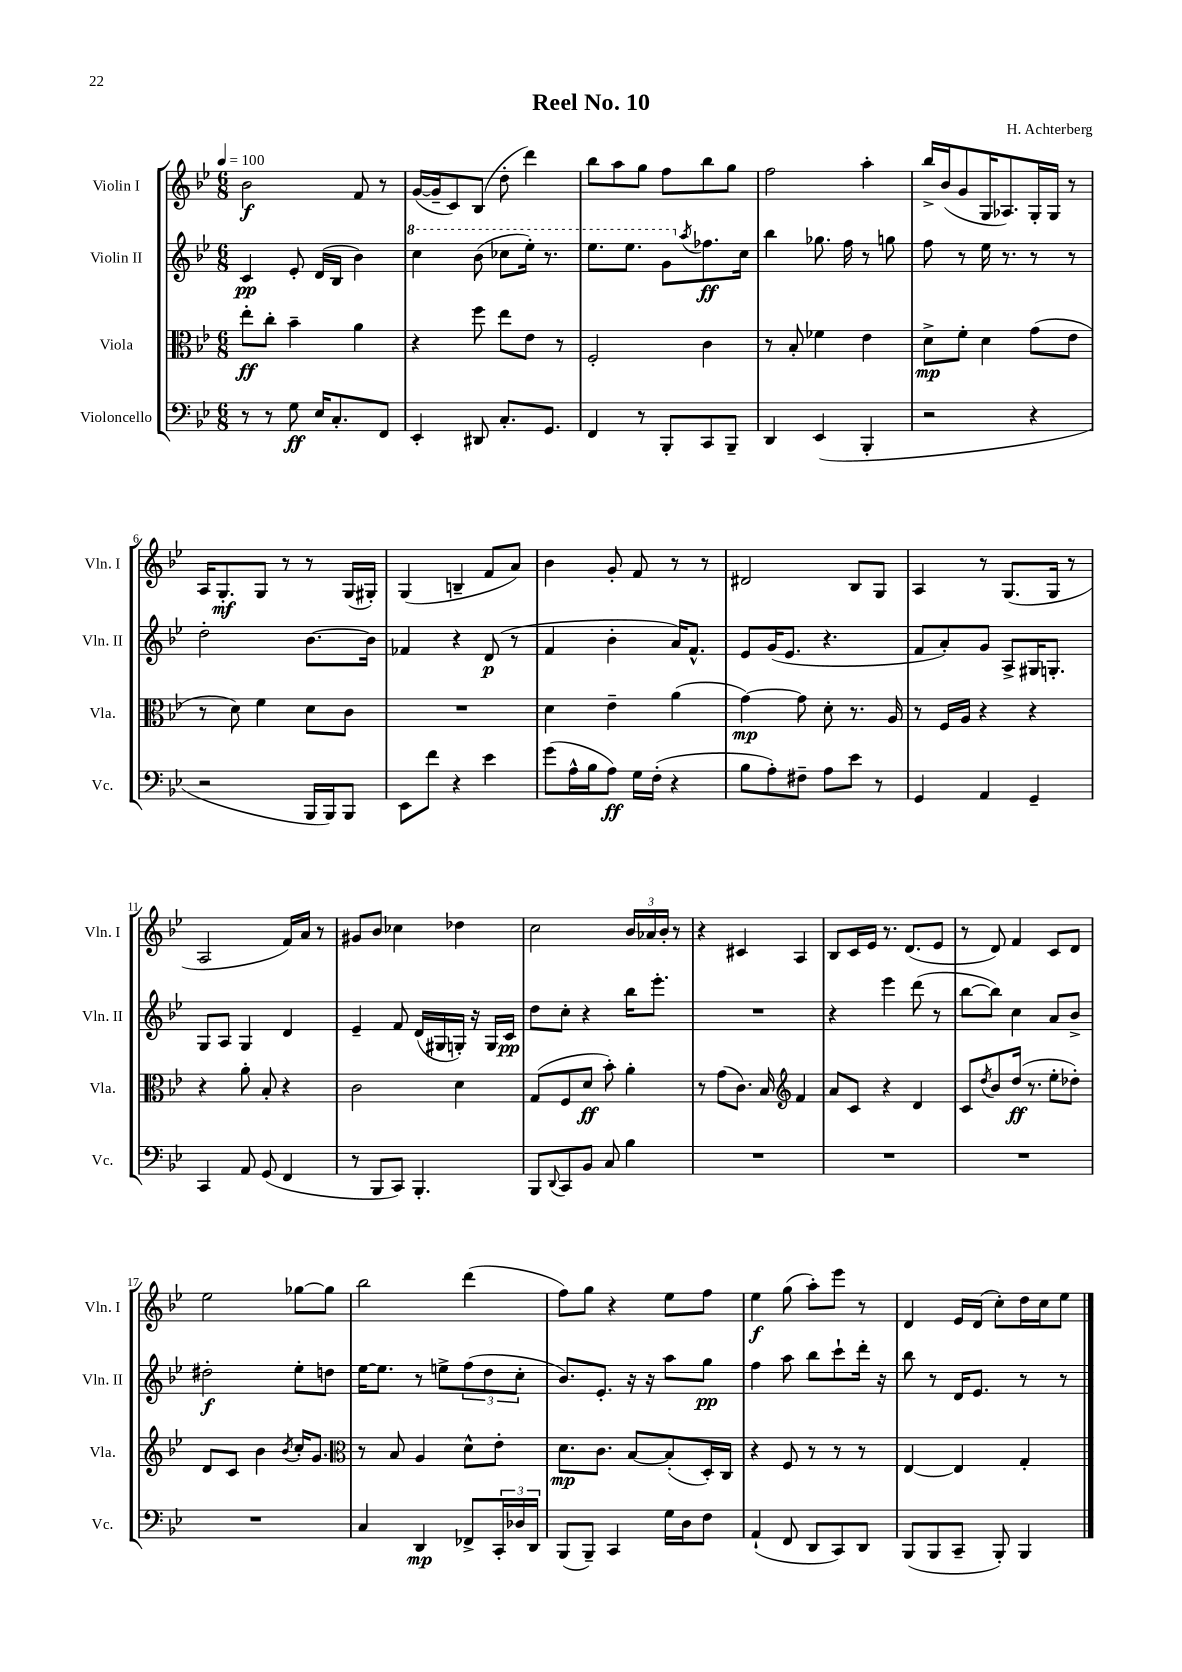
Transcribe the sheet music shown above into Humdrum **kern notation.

**kern	**kern	**kern	**kern
*staff4	*staff3	*staff2	*staff1
*clefF4	*clefC3	*clefG2	*clefG2
*k[b-e-]	*k[b-e-]	*k[b-e-]	*k[b-e-]
*M6/8	*M6/8	*M6/8	*M6/8
*MM100	*MM100	*MM100	*MM100
8r	8ee-'\L	4c/	2b-\
8r	8cc'\J	.	.
8G\	4b-~\	8e-'/	.
16E-/LK	.	(16d/LL	.
8.C'/	.	16B-/JJ	.
.	4a\	4b-\)	8f/
8FF/J	.	.	8r
=	=	=	=
4EE-'/	4r	4ccc\	([16g/LL
.	.	.	16g~/]J
.	.	.	8c/)
8DD#/	8ff\	(8bb-\	(8B-/J
8.C'/L	8ee-\L	8ccc-\L	8dd'\
.	8e-\J	16eee-'\Jk)	4ddd\)
8.GG/J	.	8.r	.
.	8r	.	.
=	=	=	=
4FF/	2F'/	8.eee-\L	8bb-\L
.	.	.	8aa\
.	.	8.eee-\J	.
8r	.	.	8gg\J
8BBB-'/L	.	8gg\L	8ff\L
.	.	8qaa/	.
8CC/	4c\	8.ff-\	8bb-\
8BBB-~/J	.	.	8gg\J
.	.	16cc\Jk	.
=	=	=	=
4DD/	8r	4bb-\	2ff\
.	8B-'/	.	.
(4EE-/	4f-\	8.gg-\	.
.	.	16ff\	.
4BBB-'/	4e-\	8r	4aa'\
.	.	8gg\	.
=	=	=	=
2r	8d^\L	8ff\	16bb-^/LL
.	.	.	(16b-/J
.	8f'\J	8r	8g/
.	4d\	16ee-\	16G/K
.	.	8.r	8.A-/)
4r	(8g\L	8r	16G'/L
.	.	.	16G/JJ
.	8e-\J	8r	8r
=	=	=	=
2r	8r	2dd'\	16A/LK
.	.	.	8.G'/
.	8d\)	.	.
.	4f\	.	8G/J
.	.	.	8r
16BBB-/LL	8d\L	[8.b-\L	8r
16BBB-/J)	.	.	.
8BBB-/J	8c\J	.	(16G/LL
.	.	16b-\]Jk	16G#'/JJ)
=	=	=	=
8EE-\L	2.r	4f-/	(4G/
8f\J	.	.	.
4r	.	4r	4B~/
4e-\	.	(8d/	8f/L
.	.	8r	8a/J)
=	=	=	=
(8g\L	4d\	4f/	4b-\
16A^^\L	.	.	.
16B-\J	.	.	.
8A\J)	4e-~\	4b-'\	8g'/
16G\LL	.	.	8f/
(16F'\JJ	.	.	.
4r	(4a\	16a/LK)	8r
.	.	8.f^^/J	.
.	.	.	8r
=	=	=	=
8B-\L	[4g\)	8e-/L	2d#/
8A'\)	.	(16g/K	.
.	.	8.e-/J	.
8F#~\J	8g\]	.	.
8A\L	8d'\	4.r	.
8e-\J	8.r	.	8B-/L
8r	.	.	8G/J
.	16A/	.	.
=	=	=	=
4GG/	8r	8f/L	4A/
.	16F/LL	8a'/)	.
.	16A/JJ	.	.
4AA/	4r	8g/J	8r
.	.	8A^/L	(8.G/L
4GG~/	4r	16G#/K	.
.	.	8.G'/J	16G/Jk
.	.	.	8r
=	=	=	=
4CC/	4r	8G/L	2A/
.	.	8A/J	.
8AA/	8a'\	4G/	.
(8GG/	8B-'/	.	.
4FF/	4r	4d/	16f/LL)
.	.	.	16a/JJ
.	.	.	8r
=	=	=	=
8r	2c\	4e-~/	8g#/L
8BBB-/L	.	.	8b-/J
8CC/J)	.	8f/	4cc-\
4.BBB-'/	.	(16d/LL	.
.	.	16G#/	.
.	4d\	16G'/JJ)	4dd-\
.	.	16r	.
.	.	16G/LL	.
.	.	16c/JJ	.
=	=	=	=
8BBB-/L	(8G/L	8dd\L	2cc\
8qqDD/	.	.	.
8CC/	8F/	8cc'\J	.
8BB-/J	8d/J	4r	.
8C/	8b-'\)	.	.
4B-\	4a'\	16bb-\LK	24b-/LL
.	.	.	24a-/
.	.	8.eee-'\J	.
.	.	.	24b-'/JJ
.	.	.	8r
=	=	=	=
2.r	8r	2.r	4r
.	(8g\L	.	.
.	8.c\J)	.	4c#/
.	16B-/	.	.
*	*clefG2	*	*
.	4f/	.	4A/
=	=	=	=
2.r	8a/L	4r	8B-/L
.	8c/J	.	16c/L
.	.	.	16e-/JJ
.	4r	4eee-\	8.r
.	.	.	(8.d/L
.	4d/	(8ddd\	.
.	.	8r	8e-/J
=	=	=	=
2.r	8c/L	[8bb-\L	8r
.	8qdd/	.	.
.	8b-/	8bb-\]J)	8d/)
.	(16dd/Jk	4cc\	4f/
.	8.r	.	.
.	8ee-'\L	8a/L	8c/L
.	8dd-'\J)	8b-^/J	8d/J
=	=	=	=
2.r	8d/L	2dd#'\	2ee-\
.	8c/J	.	.
.	4b-\	.	.
.	8qb-/	.	.
.	16cc'/LK	8ee-'\L	[8gg-\L
.	8.g/J	.	.
.	.	8dd\J	8gg-\]J
=	=	=	=
*	*clefC3	*	*
4C/	8r	[16ee-\LK	2bb-\
.	.	8.ee-\]J	.
.	8B-/	.	.
4DD/	4A/	8r	.
.	.	8ee^\L	.
8FF-^/L	8d^^\L	(12ff\	(4ddd\
.	.	12dd\	.
24CC'/L	8e-'\J	.	.
24D-/	.	12cc'\J	.
24DD/JJ	.	.	.
=	=	=	=
(8BBB-/L	8.d\L	8.b-/L)	8ff\L)
8BBB-~/J)	.	.	8gg\J
.	8.c\J	8.e-'/J	.
4CC/	.	.	4r
.	[8B-/L	16r	.
.	.	16r	.
16G\LL	(8B-'/]	8aa\L	8ee-\L
16D\J	.	.	.
8F\J	16D'/L)	8gg\J	8ff\J
.	16C/JJ	.	.
=	=	=	=
(4AA`/	4r	4ff\	4ee-\
8FF/	8F/	8aa\	(8gg\
8DD/L	8r	8bb-\L	8aa'\L)
8CC/)	8r	8ccc`\	8eee-\J
8DD/J	8r	16ddd'\Jk	8r
.	.	16r	.
=	=	=	=
(8BBB-/L	[4E-/	8bb-\	4d/
8BBB-/	.	8r	.
8CC~/J	4E-/]	16d/LK	16e-/LL
.	.	8.e-/J	(16d/JJ
8BBB-'/)	.	.	8cc'\L)
4BBB-/	4G'/	8r	16dd\L
.	.	.	16cc\J
.	.	8r	8ee-\J
==	==	==	==
*-	*-	*-	*-
